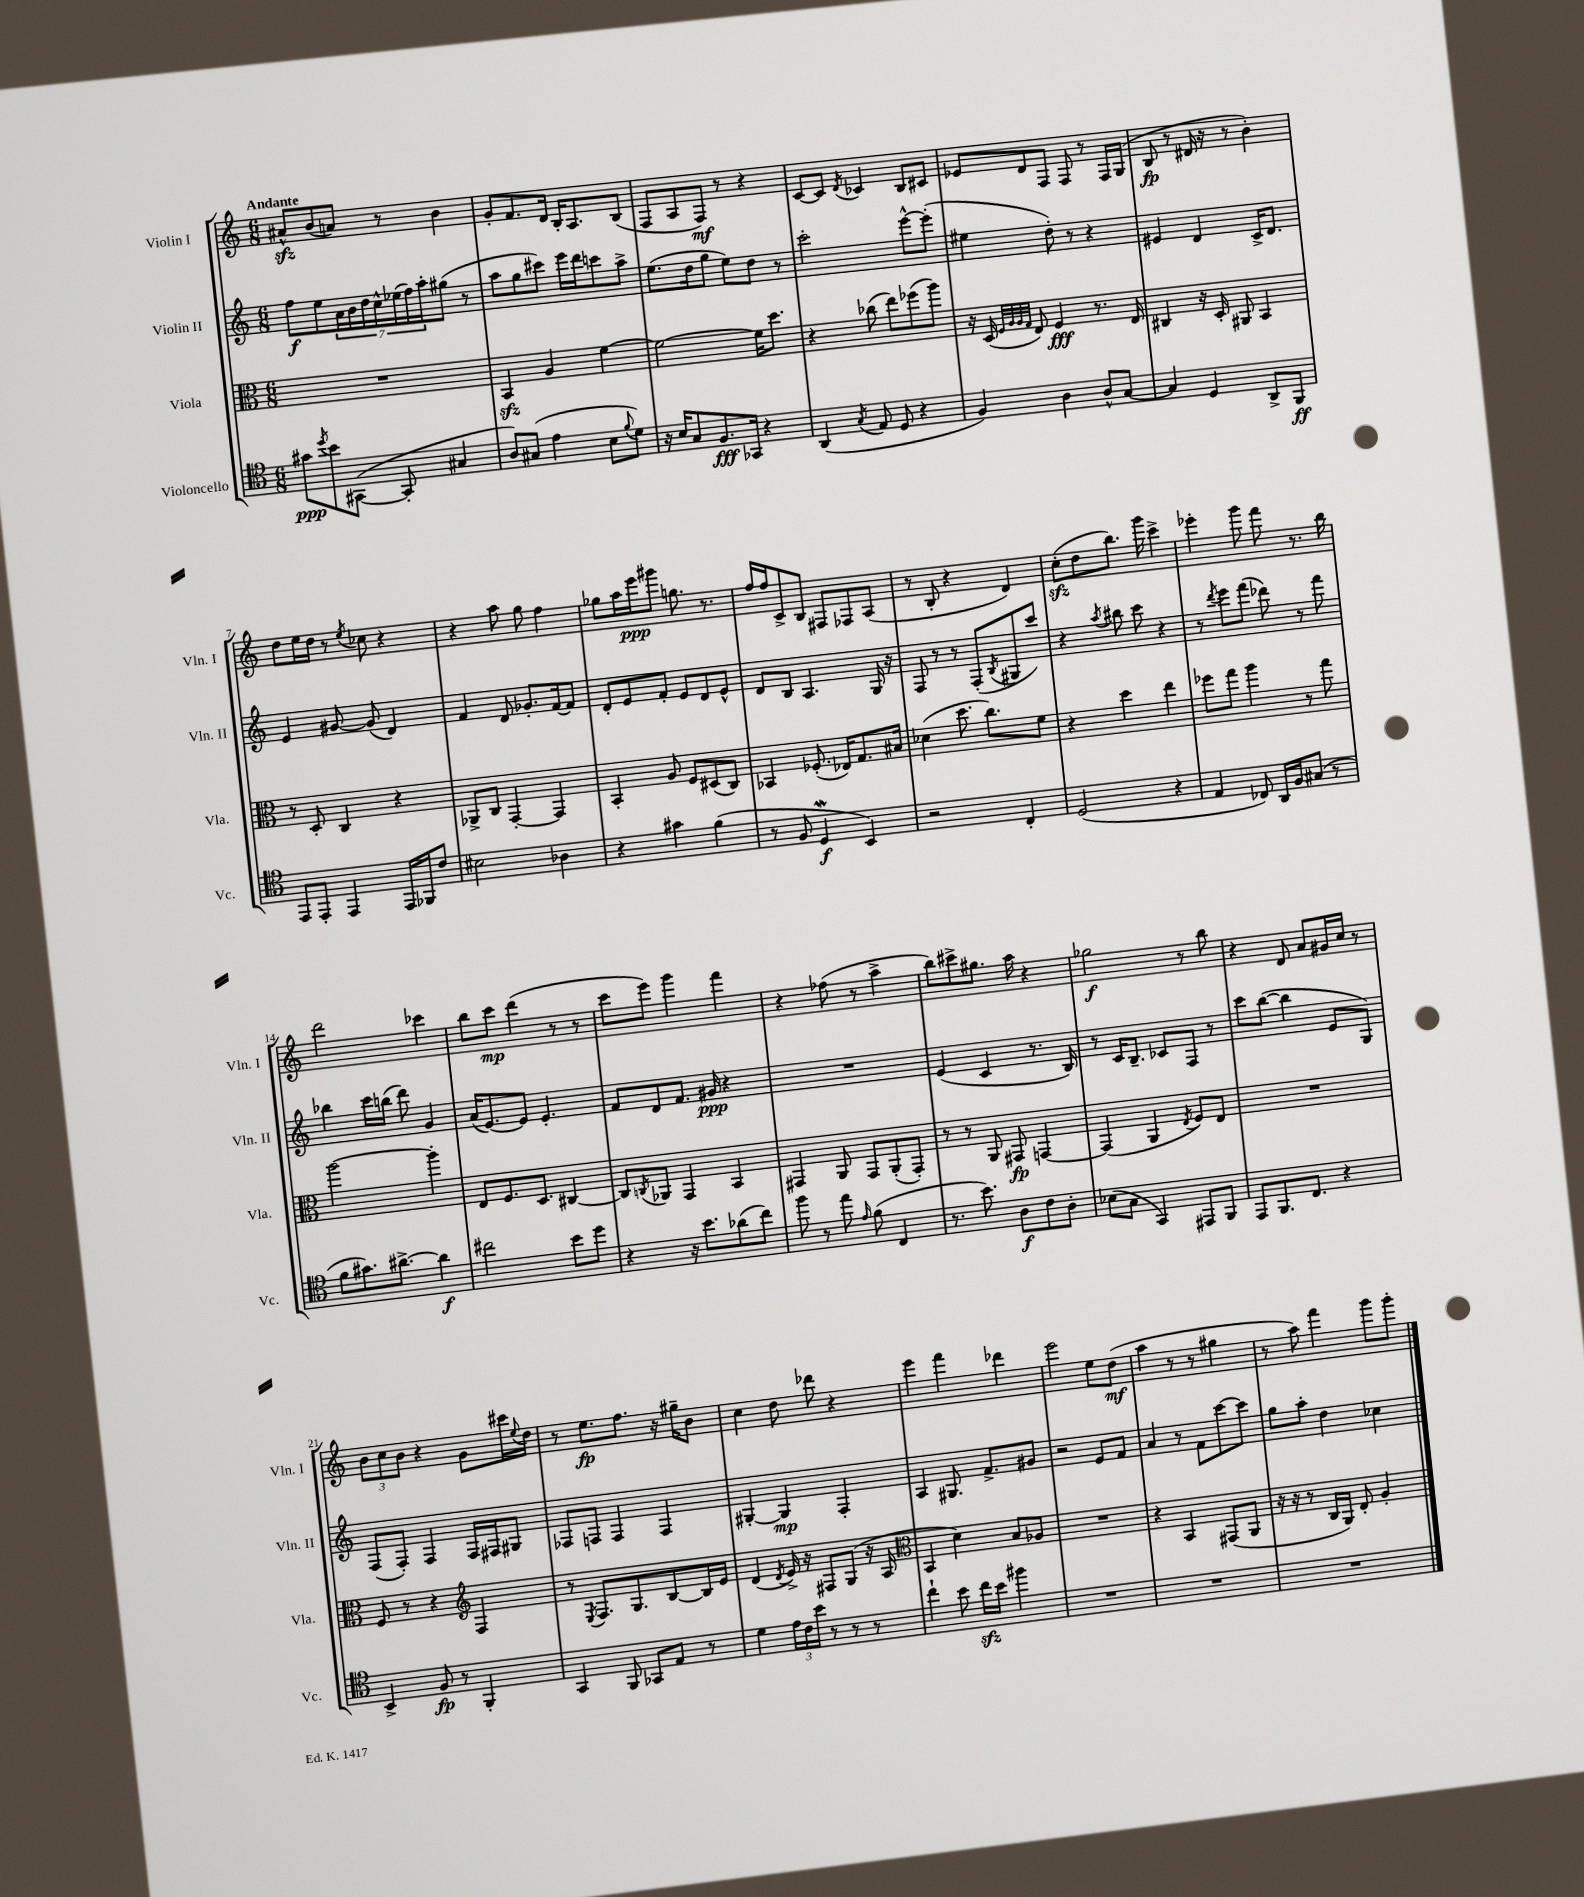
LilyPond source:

<<
\new StaffGroup <<
\new Staff = "s0" \with { instrumentName = "Violin I" shortInstrumentName = "Vln. I" } {
    \clef treble \key c \major \numericTimeSignature \time 6/8 \tempo "Andante"
    ais'8-^\sfz b'8( a'8) r8 b'4 |
    g'8-. f'8. d'16 b16-. a8. b8( |
    f8 a8 f8\mf) r8 r4 |
    c'8~ c'8 \acciaccatura { d'8 } ces'4 b8 cis'8 |
    ees'8 d'8 f8 f8 r8 f16 g16( |
    b8\fp r8 dis'16 r16 r8 b'4-.) |
    d''8 e''16 d''16 r8 \acciaccatura { e''8 } ces''8 r4 |
    r4 a''8 g''8 f''4 |
    ges''8 a''16 e'''16\ppp gis'''8 g''8. r8. |
    f''16 f''16 c'8-> b8 fis8 fes8 a8( |
    r8 b8-. r4 d'4) |
    c''8-.\sfz( d''8 b''8.) g'''16 c'''4-> |
    ees'''4-. g'''8 f'''8 r8. b''16 |
    d'''2 ces'''4 |
    b''8 c'''8\mp d'''4( r8 r8 |
    c'''8 e'''8) g'''4 f'''4 |
    r4 fes''8( r8 a''4-> |
    b''8) cis'''8-> gis''8. a''16 r4 |
    ges''2\f r8 b''8 |
    r4 d'8 a'8 gis'16 c''16 r8 |
    \tuplet 3/2 { b'8 c''8 b'8 } r4 g'8 cis'''16 \appoggiatura { e''8 } d''16 |
    r8 e''8.\fp f''8. r16 gis''16-- b'8 |
    c''4 d''8 des'''8 r4 |
    e'''4 f'''4 des'''4 |
    e'''2 e''8 d''8\mf( |
    a''4 r8 r8 gis''4 |
    r8 a''8) f'''4 g'''8 g'''8-. \bar "|." |
}
\new Staff = "s1" \with { instrumentName = "Violin II" shortInstrumentName = "Vln. II" } {
    \clef treble \key c \major \numericTimeSignature \time 6/8
    f''8\f e''8 \tuplet 7/4 { a'16 b'16 d''16 c''16-^ ees''16( f''16) a''16-. } gis''8( r8 |
    a''8 g''8 cis'''8) e'''16 d'''16 c'''8 a''8-> |
    e''8.( d''16 g''8 e''8) d''8 r8 |
    c'''2-. e'''8~-^ e'''8-.( |
    eis''4 d''8-.) r8 r4 |
    eis'4 d'4 c'16-> d'8. |
    e'4 gis'8~ gis'8( d'4) |
    f'4 d'8 ges'8.-. f'16~ f'8 |
    d'8-. e'8 f'8-. e'8 d'8 e'8-^ |
    d'8 b8 a4. g16 r16 |
    f8 r8 r8 f8-.( \acciaccatura { b8 } gis8 c'''8) |
    r4 \acciaccatura { a''8 } bis''8 c'''8 r4 |
    r8 \acciaccatura { d'''8 } e'''8 f'''8( des'''8) r8 f'''8 |
    bes''4 c'''16 b''16( d'''8) g'4 |
    a'16( e'8.~) e'8 e'4.-. |
    f'8 d'8 f'8. gis'16\ppp r4 |
    R2. |
    e'4( c'4 r8. b16) |
    r8 c'16 b8.-- ces'8 f8 r8 |
    c'''8 b''8~( b''4 e'8 g8) |
    f8( f8-.) f4 f16 fis16 gis8 |
    fes8 f8 f4 f4 |
    gis4~-. gis4\mp f4-. |
    a4 gis8. f'8.-> gis'8 |
    r2 e'8 f'8 |
    a'4 r8 f'8 c'''8~ c'''8 |
    g''8 a''8-. d''4 ces''4 \bar "|." |
}
\new Staff = "s2" \with { instrumentName = "Viola" shortInstrumentName = "Vla." } {
    \clef alto \key c \major \numericTimeSignature \time 6/8
    R2. |
    b,4\sfz a4 f'4~ |
    f'2~ f'16 d''8. |
    r4 ces''8( e''8) fes''8( a''8) |
    r16 d16( \grace { f32 a32 a32 g32 } e8) f4\fff r8. e16 |
    cis4 r16 d16-. ais,8 b,4 |
    r8 d8-. c4 r4 |
    aes,8-> c8 g,4~-. g,4 |
    b,4-. a8 f8 dis8( c8) |
    bes,4 fes8.-.( ees16) g8. bis16 |
    des'4( d''8. c''8.) f'8 |
    r4 d''4 e''4 |
    fes''8 g''8 a''4 r8 g''8 |
    a''2~ a''4-. |
    e8 f8. d8. cis4~ |
    cis8 \acciaccatura { c8 } aes,8 g,4 b,4 |
    gis,4 a,8 gis,8 a,8-.( gis,8-.) |
    r8 r8 a,8 gis,8\fp g,4~ |
    g,4( a,4 \acciaccatura { e8 } f8) e8 |
    R2. |
    f8 r8 r4 \clef treble f4 |
    r8 \acciaccatura { e8 } f8. g8. b8~ b16 e'16 |
    d'4( \acciaccatura { d'8 } e'16->) r16 fis8 g8( r16 a16 |
    \clef alto b,4 d'4) b8 aes8 |
    R2. |
    r4 b,4 gis,8( a,8 |
    r16 r16 r8 c16 a,16) e8-. a4-. \bar "|." |
}
\new Staff = "s3" \with { instrumentName = "Violoncello" shortInstrumentName = "Vc." } {
    \clef tenor \key c \major \numericTimeSignature \time 6/8
    gis'8\ppp \acciaccatura { d''8 } b'8 gis,8~( gis,8-. gis4 |
    a8) gis8( e'4 b8 \appoggiatura { f'8 } d'8) |
    r16 b16 g8 f8.\fff ges,16 r4 |
    a,4( \acciaccatura { g8 } e8 d8 r4 |
    f4) a4 a8-^ g8~ |
    g4 d4 a,8-> f,8\ff |
    e,8 e,8-. e,4 e,16 fes,16 c'8 |
    bis2 aes4 |
    r4 gis'4 f'4( |
    r8 f8 d4\mordent\f b,4) |
    r2 c4-. |
    d2( r4 |
    e4 ces8) a,16 f16 gis8( r8 |
    f'8 gis'8.) ais'8.~-> ais'4\f |
    cis''2 b'8 d''8 |
    r4 r16 b'8. aes'8( c''8) |
    f''8 r8 e''8 \grace { e'16 } f'8( c4 |
    r8. b'8.) a8\f c'8 a8-. |
    bes8( g8 g,4) eis,8 f,8 |
    e,8 f,8. c8. r4 |
    b,4-> f8\fp r8 f,4-. |
    g,4 f,8 ges,8 e8 r8 |
    d'4 \tuplet 3/2 { e'16 c'16 b'16 } r8 r8 r8 |
    c''4-! b'8 c''16\sfz b'16 fis''4 |
    R2. |
    R2. |
    R2. \bar "|." |
}
>>
>>
